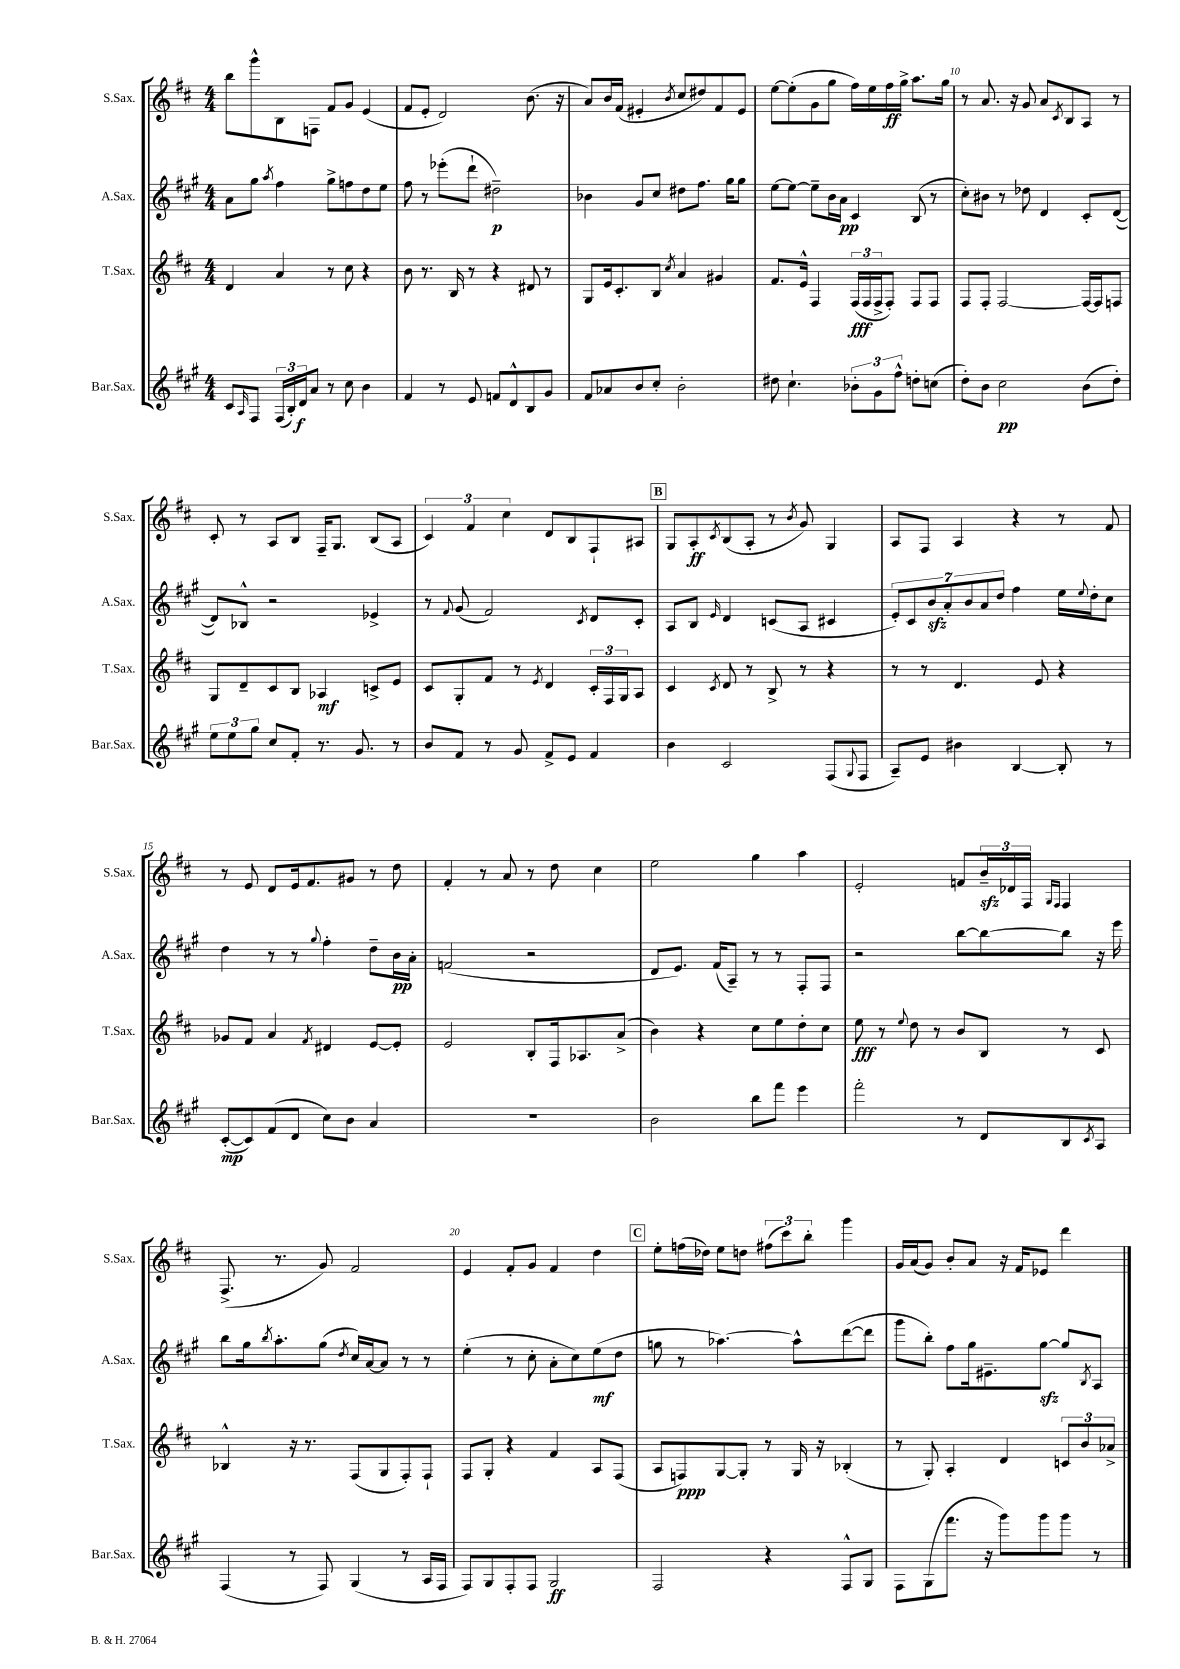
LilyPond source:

<<
\new StaffGroup <<
\new Staff = "s0" \with { instrumentName = "S.Sax." shortInstrumentName = "S.Sax." } {
    \clef treble \key d \major \numericTimeSignature \time 4/4
    b''8 g'''8-^ b8 f8 fis'8 g'8 e'4( |
    fis'8 e'8-. d'2) b'8.( r16 |
    a'8) b'16 fis'16( eis'4-. \acciaccatura { b'8 } cis''8 dis''8) fis'8 eis'8 |
    e''8~ e''8-.( g'8 g''8 fis''16) e''16 fis''16\ff g''16-> a''8. g''16 |
    r8 a'8. r16 g'8 a'8 \acciaccatura { cis'8 } b8 a8 r8 |
    cis'8-. r8 a8 b8 fis16-- g8. b8( a8 |
    \tuplet 3/2 { cis'4) fis'4 cis''4 } d'8 b8 fis8-! ais8 |
    \mark \markup { \box "B" } g8 a8-.\ff \acciaccatura { cis'8 } b8( a8-. r8 \acciaccatura { b'8 } g'8) g4 |
    a8 fis8 a4 r4 r8 fis'8 |
    r8 e'8 d'8 e'16 fis'8. gis'8 r8 d''8 |
    fis'4-. r8 a'8 r8 d''8 cis''4 |
    e''2 g''4 a''4 |
    e'2-. f'8 \tuplet 3/2 { b'16--\sfz des'16 fis16 } \grace { g16 fis16 } fis4 |
    fis8.->( r8. g'8) fis'2 |
    e'4 fis'8-. g'8 fis'4 d''4 |
    \mark \markup { \box "C" } e''8-. f''16( des''16) e''8 d''8 \tuplet 3/2 { fis''8( cis'''8) b''8-. } g'''4 |
    g'16 a'16( g'8) b'8-. a'8 r16 fis'16 ees'8 d'''4 \bar "|." |
}
\new Staff = "s1" \with { instrumentName = "A.Sax." shortInstrumentName = "A.Sax." } {
    \clef treble \key a \major \numericTimeSignature \time 4/4
    a'8 gis''8 \acciaccatura { a''8 } fis''4 gis''8-> f''8 d''8 e''8 |
    fis''8 r8 ees'''8-.( d'''8-! dis''2--\p) |
    bes'4 gis'8 cis''8 dis''8 fis''8. gis''16 gis''8 |
    e''8~ e''8~ e''8-- b'16 a'16\pp cis'4 b8( r8 |
    cis''8-.) bis'8 r8 des''8 d'4 cis'8-. d'8~( |
    d'8) bes8-^ r2 ees'4-> |
    r8 \appoggiatura { fis'8 } gis'8( fis'2) \acciaccatura { cis'8 } d'8 cis'8-. |
    \mark \markup { \box "B" } a8 b8 \grace { e'16 } d'4 c'8( a8 cis'4 |
    \tuplet 7/4 { e'8-.) cis'8 b'8\sfz a'8-. b'8 a'8 d''8 } fis''4 e''16 \appoggiatura { e''8 } d''16-. cis''8 |
    d''4 r8 r8 \appoggiatura { gis''8 } fis''4-. d''8-- b'16\pp a'16-. |
    f'2( r2 |
    d'8 e'8.) fis'16( a8--) r8 r8 fis8-. fis8 |
    r2 b''8~ b''8~ b''8 r16 e'''16 |
    b''8 gis''16 \acciaccatura { b''8 } a''8.-. gis''8( \acciaccatura { d''8 } cis''16) a'16~ a'8 r8 r8 |
    e''4-.( r8 cis''8-. a'8-. cis''8) e''8\mf( d''8 |
    \mark \markup { \box "C" } g''8 r8 aes''4.~) aes''8-^ d'''8~( d'''8 |
    gis'''8 b''8-.) fis''8 gis''16 eis'8.-- gis''8~\sfz gis''8 \acciaccatura { b8 } a8 \bar "|." |
}
\new Staff = "s2" \with { instrumentName = "T.Sax." shortInstrumentName = "T.Sax." } {
    \clef treble \key d \major \numericTimeSignature \time 4/4
    d'4 a'4 r8 cis''8 r4 |
    b'8 r8. b16 r8 r4 dis'8 r8 |
    g8 e'16 cis'8.-. b8 \acciaccatura { cis''8 } a'4 gis'4 |
    fis'8. e'16-^ fis4 \tuplet 3/2 { fis16\fff( fis16 fis16-> } fis8-.) fis8 fis8 |
    fis8 fis8-. fis2~ fis16~ fis16 f8 |
    g8 d'8-- cis'8 b8 aes4\mf c'8-> e'8 |
    cis'8 g8-. fis'8 r8 \acciaccatura { e'8 } d'4 \tuplet 3/2 { cis'16-. fis16 g16 } a8 |
    \mark \markup { \box "B" } cis'4 \acciaccatura { cis'8 } d'8 r8 b8-> r8 r4 |
    r8 r8 d'4. e'8 r4 |
    ges'8 fis'8 a'4 \acciaccatura { fis'8 } dis'4 e'8~ e'8-. |
    e'2 b8-. fis16 aes8. a'8->( |
    b'4) r4 cis''8 e''8 d''8-. cis''8 |
    e''8\fff r8 \appoggiatura { e''8 } d''8 r8 b'8 b8 r8 cis'8 |
    bes4-^ r16 r8. fis8( g8 fis8-.) fis8-! |
    fis8 g8-. r4 fis'4 a8 fis8( |
    \mark \markup { \box "C" } a8 f8\ppp) g8~ g8-. r8 g16 r16 bes4-.( |
    r8 g8-.) a4-. d'4 \tuplet 3/2 { c'8 b'8 aes'8-> } \bar "|." |
}
\new Staff = "s3" \with { instrumentName = "Bar.Sax." shortInstrumentName = "Bar.Sax." } {
    \clef treble \key a \major \numericTimeSignature \time 4/4
    cis'8 \grace { a16 } fis8 \tuplet 3/2 { fis16( b16-.) d'16\f } a'8 r8 cis''8 b'4 |
    fis'4 r8 e'8 f'8 d'8-^ b8 gis'8 |
    fis'8 aes'8 b'8 cis''8-. b'2-. |
    dis''8 cis''4.-! \tuplet 3/2 { bes'8-. gis'8 fis''8-^ } d''8-. c''8( |
    d''8-.) b'8 cis''2\pp b'8( d''8-.) |
    \tuplet 3/2 { e''8 e''8 gis''8 } cis''8 fis'8-. r8. gis'8. r8 |
    b'8 fis'8 r8 gis'8 fis'8-> e'8 fis'4 |
    \mark \markup { \box "B" } b'4 cis'2 fis8( \appoggiatura { gis8 } fis8 |
    a8--) e'8 bis'4 b4~ b8-. r8 |
    cis'8~-.\mp( cis'8) fis'8( d'8 cis''8) b'8 a'4 |
    R1 |
    b'2 b''8 fis'''8 e'''4 |
    fis'''2-. r8 d'8 b8 \acciaccatura { cis'8 } a8 |
    fis4( r8 fis8) gis4( r8 a16 fis16 |
    fis8) gis8 fis8-. fis8 gis2\ff |
    \mark \markup { \box "C" } fis2 r4 fis8-^ gis8 |
    fis8 gis8( fis'''8. r16 gis'''8) gis'''8 gis'''8 r8 \bar "|." |
}
>>
>>
\layout { \context { \Score currentBarNumber = #6 \override BarNumber.break-visibility = ##(#f #t #t) barNumberVisibility = #(every-nth-bar-number-visible 5) } }
